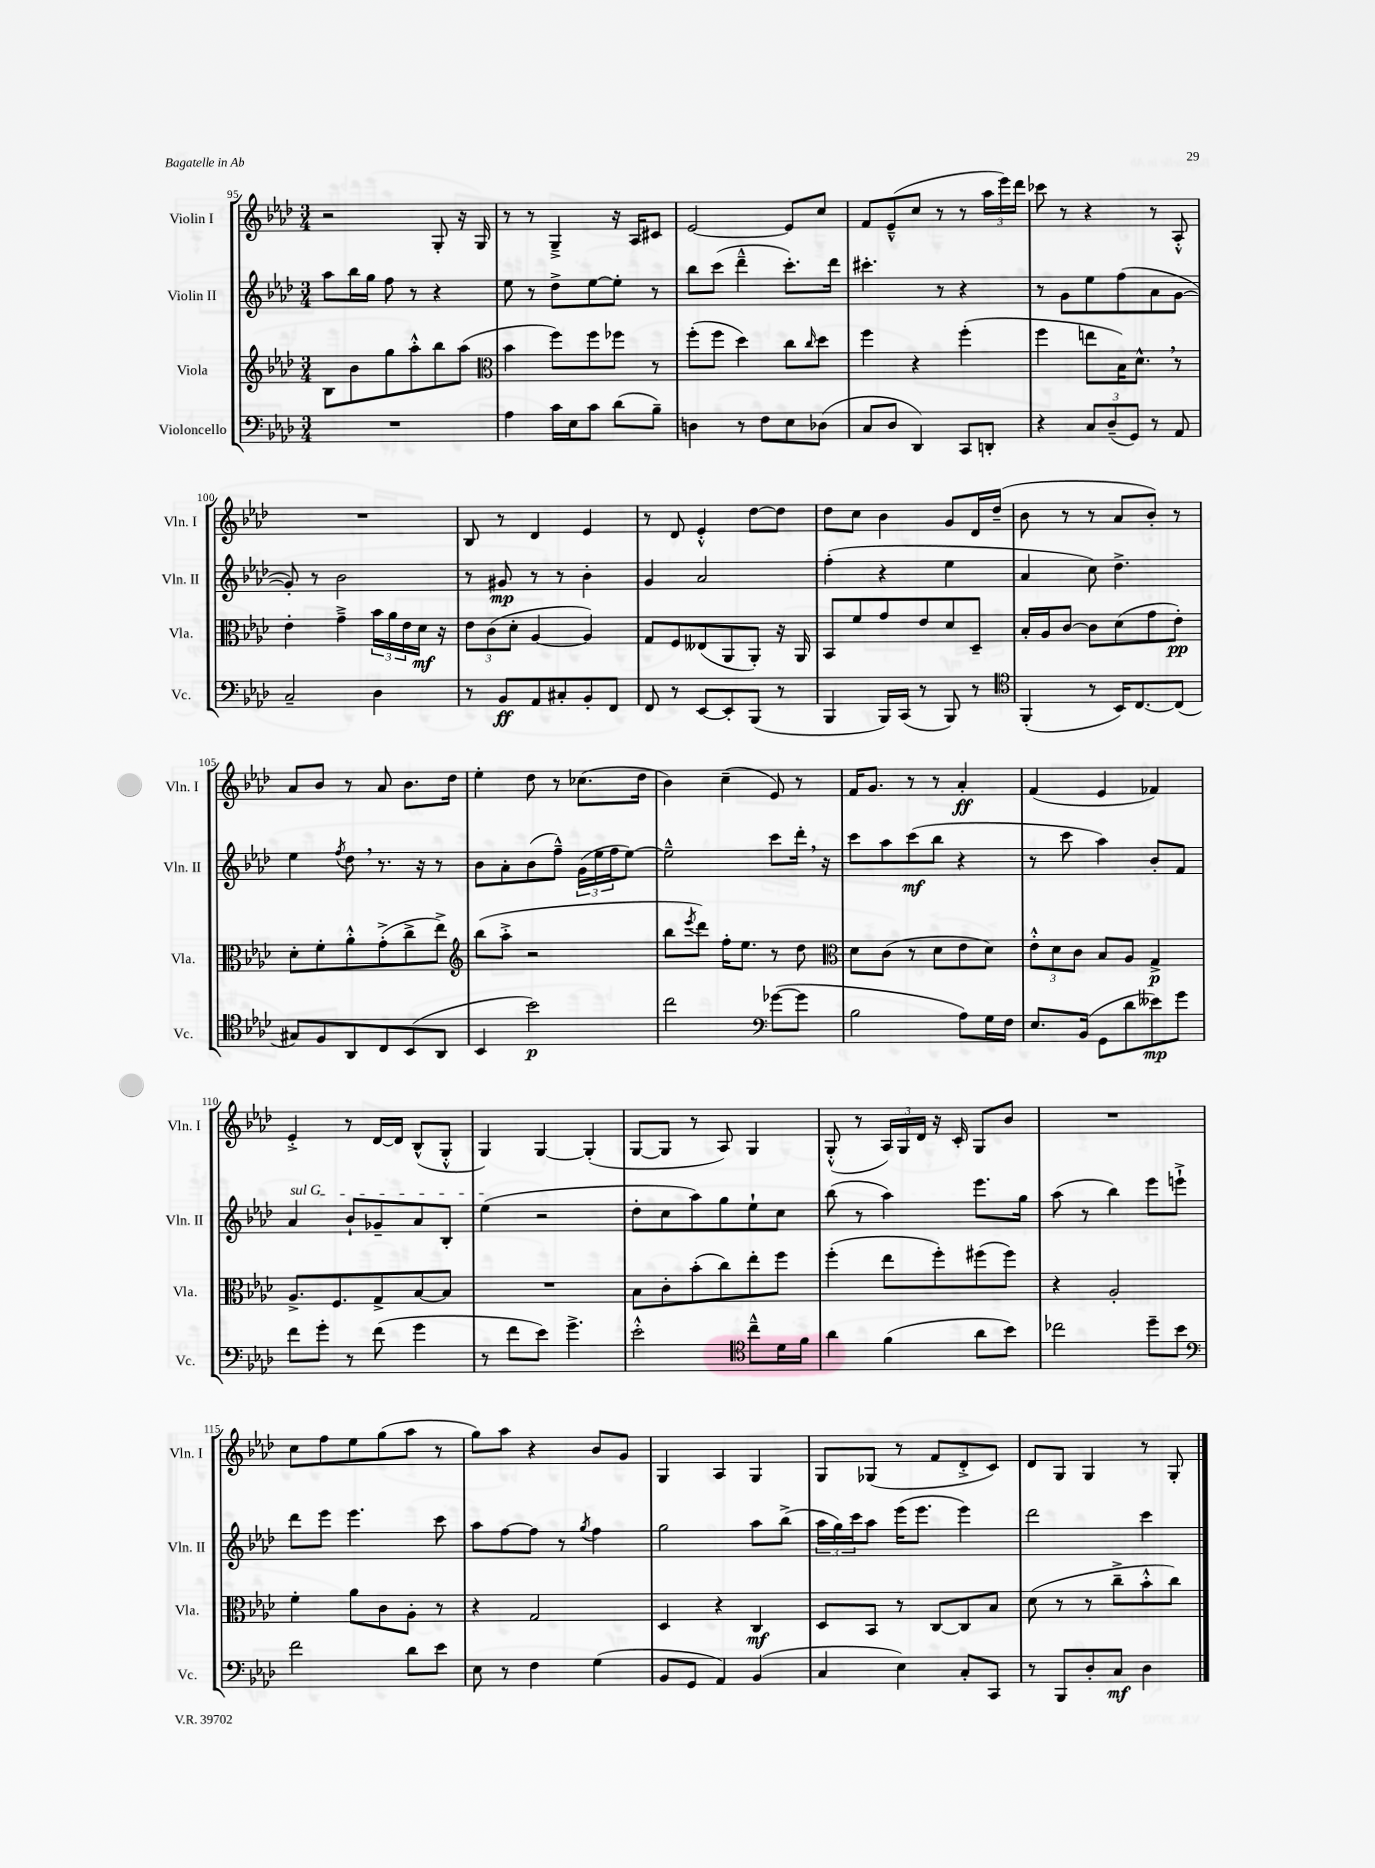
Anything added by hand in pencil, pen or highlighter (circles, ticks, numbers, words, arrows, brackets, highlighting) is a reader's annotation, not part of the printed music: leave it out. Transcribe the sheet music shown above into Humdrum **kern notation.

**kern	**dynam	**kern	**dynam	**kern	**dynam	**kern	**dynam
*part4	*part4	*part3	*part3	*part2	*part2	*part1	*part1
*staff4	*staff4	*staff3	*staff3	*staff2	*staff2	*staff1	*staff1
*I"Violoncello	*	*I"Viola	*	*I"Violin II	*	*I"Violin I	*
*I'Vc.	*	*I'Vla.	*	*I'Vln. II	*	*I'Vln. I	*
*clefF4	*	*clefG2	*	*clefG2	*	*clefG2	*
*k[b-e-a-d-]	*	*k[b-e-a-d-]	*	*k[b-e-a-d-]	*	*k[b-e-a-d-]	*
*M3/4	*	*M3/4	*	*M3/4	*	*M3/4	*
=95	=95	=95	=95	=95	=95	=95	=95
2.r	.	8B-\L	.	8aa-\L	.	2r	.
.	.	8b-\	.	16bb-\L	.	.	.
.	.	.	.	16gg\JJ	.	.	.
.	.	8gg\	.	8ff\	.	.	.
.	.	8aa-'^^\	.	8r	.	.	.
.	.	8bb-\	.	4r	.	8G'/	.
.	.	(8aa-\J	.	.	.	16r	.
.	.	.	.	.	.	16G/	.
=96	=96	=96	=96	=96	=96	=96	=96
*	*	*clefC3	*	*	*	*	*
4A-\	.	4b-\	.	8ee-\	.	8r	.
.	.	.	.	8r	.	8r	.
16c\LL	.	8ff\L)	.	8dd-^\L	.	4G~^/	.
16E-\J	.	.	.	.	.	.	.
8c\J	.	8ff\	.	[8ee-\	.	.	.
(8d-\L	.	8ff-X\J	.	8ee-'\J]	.	16r	.
.	.	.	.	.	.	16A-/KL	.
8B-~\J)	.	8r	.	8r	.	8c#X/J	.
=97	=97	=97	=97	=97	=97	=97	=97
4Dn\	.	(8ff'\L	.	8bb-\L	.	[2e-/	.
.	.	8ff\J	.	(8ccc\J	.	.	.
8r	.	4dd-\)	.	4ddd-~^^\	.	.	.
8F\L	.	.	.	.	.	.	.
8E-\	.	8cc\L	.	8.ccc'\L)	.	8e-/L]	.
.	.	16qqcc/	.	.	.	.	.
(8D-X\J	.	8dd-\J	.	.	.	8cc/J	.
.	.	.	.	16ddd-\Jk	.	.	.
=98	=98	=98	=98	=98	=98	=98	=98
8C/L	.	4ff\	.	4.ccc#X'\	.	8f/L	.
8D-/J	.	.	.	.	.	(8e-~^^/	.
4DD-/)	.	4r	.	.	.	8cc/J	.
.	.	.	.	8r	.	8r	.
8CC/L	.	(4ff'\	.	4r	.	8r	.
8DDn'/J	.	.	.	.	.	24aa-\LL	.
.	.	.	.	.	.	24eee-\)	.
.	.	.	.	.	.	24ddd-\JJ	.
=99	=99	=99	=99	=99	=99	=99	=99
4r	.	4ff\	.	8r	.	8ccc-X\	.
.	.	.	.	8g\L	.	8r	.
12C/L	.	8een\L	.	8ee-\	.	4r	.
(12D-~/	.	.	.	.	.	.	.
.	.	16B-\K)	.	(8ff\	.	.	.
12GG/J)	.	.	.	.	.	.	.
.	.	8.d-^^,\J	.	.	.	.	.
8r	.	.	.	8a-\	.	8r	.
8AA-/	.	8r	.	[8g\J	.	8A-'^^/	.
!!LO:LB:g=z
=100	=100	=100	=100	=100	=100	=100	=100
2C~/	.	4e-'\	.	8g'/])	.	2.r	.
.	.	.	.	8r	.	.	.
.	.	4g~^\	.	2b-\	.	.	.
4D-\	.	24b-\LL	.	.	.	.	.
.	.	24a-\	.	.	.	.	.
.	.	24e-\	.	.	.	.	.
.	.	16d-\JJ	mf	.	.	.	.
.	.	16r	.	.	.	.	.
=101	=101	=101	=101	=101	=101	=101	=101
8r	.	12e-\L	.	8r	.	8B-/	.
.	.	(12c\	.	.	.	.	.
8BB-/L	ff	.	.	8g#X/	mp	8r	.
.	.	12d-'\J	.	.	.	.	.
8AA-/	.	[4A-/	.	8r	.	4d-/	.
8C#X'/	.	.	.	8r	.	.	.
8BB-'/	.	4A-/])	.	4b-'\	.	4e-/	.
8FF/J	.	.	.	.	.	.	.
=102	=102	=102	=102	=102	=102	=102	=102
8FF/	.	8G/L	.	4g/	.	8r	.
8r	.	8F/	.	.	.	8d-/	.
[8EE-/L	.	(8E--X/	.	2a-/	.	4e-'^^/	.
8EE-'/]	.	8AA-/	.	.	.	.	.
(8BBB-/J	.	8AA-'/J)	.	.	.	[8dd-\L	.
8r	.	16r	.	.	.	8dd-\J]	.
.	.	16AA-/	.	.	.	.	.
=103	=103	=103	=103	=103	=103	=103	=103
4BBB-/	.	8BB-/L	.	(4ff'\	.	8dd-\L	.
.	.	8f/	.	.	.	8cc\J	.
16BBB-/LL)	.	8g/	.	4r	.	4b-\	.
(16CC/JJ	.	.	.	.	.	.	.
8r	.	8e-/	.	.	.	.	.
8BBB-/)	.	8d-/	.	4ee-\	.	8g/L	.
8r	.	8D-~/J	.	.	.	16d-/L	.
.	.	.	.	.	.	(16dd-~/JJ	.
=104	=104	=104	=104	=104	=104	=104	=104
*clefC4	*	*	*	*	*	*	*
(4FF'/	.	16B-'/LL	.	4a-/	.	8b-\	.
.	.	16A-/J	.	.	.	.	.
.	.	[8c/J	.	.	.	8r	.
8r	.	8c\L]	.	8cc\)	.	8r	.
16BB-/KL)	.	(8d-\	.	4.dd-^\	.	8a-/L	.
[8.C/	.	.	.	.	.	.	.
.	.	8g\	.	.	.	8b-'/J)	.
(8C/J]	.	8e-'\J)	pp	.	.	8r	.
!!LO:LB:g=z
=105	=105	=105	=105	=105	=105	=105	=105
8G#X/L)	.	8d-'\L	.	4ee-\	.	8a-/L	.
8F/	.	8f'\	.	.	.	8b-/J	.
.	.	.	.	8qff/	.	.	.
8AA-/	.	8a-'^^\	.	8dd-,\	.	8r	.
8C/	.	(8g'^\	.	8.r	.	8a-/	.
(8BB-/	.	8cc^\	.	.	.	8.b-\L	.
.	.	.	.	16r	.	.	.
8AA-/J	.	8ee-^\J)	.	8r	.	.	.
.	.	.	.	.	.	16dd-\Jk	.
=106	=106	=106	=106	=106	=106	=106	=106
*	*	*clefG2	*	*	*	*	*
4BB-/	.	(8bb-\L	.	8b-\L	.	4ee-'\	.
.	.	8aa-'^\J	.	8a-'\	.	.	.
2b-\)	p	2r	.	(8b-\	.	8dd-\	.
.	.	.	.	8ff~^^\J)	.	8r	.
.	.	.	.	(24g\LL	.	(8.cc-X\L	.
.	.	.	.	24ee-\	.	.	.
.	.	.	.	24ff\J	.	.	.
.	.	.	.	[8ee-\J)	.	.	.
.	.	.	.	.	.	16dd-\Jk	.
=107	=107	=107	=107	=107	=107	=107	=107
2cc\	.	8bb-\L	.	2ee-~^^\]	.	4b-\)	.
.	.	8qeee-/	.	.	.	.	.
.	.	8ddd-\J)	.	.	.	.	.
.	.	16ff'\KL	.	.	.	(4cc~\	.
.	.	8.ee-\J	.	.	.	.	.
*clefF4	*	*	*	*	*	*	*
([8g-X\L	.	8r	.	8ccc\L	.	8e-/)	.
8g-\J]	.	8dd-\	.	16ddd-',\Jk	.	8r	.
.	.	.	.	16r	.	.	.
=108	=108	=108	=108	=108	=108	=108	=108
*	*	*clefC3	*	*	*	*	*
2B-\	.	8d-\L	.	8ccc\L	.	16f/KL	.
.	.	.	.	.	.	8.g/J	.
.	.	(8c\J	.	8aa-\	.	.	.
.	.	8r	.	(8ccc\	mf	8r	.
.	.	8d-\L	.	8bb-\J	.	8r	.
8A-\L)	.	8e-\	.	4r	.	4a-'/	ff
16G\L	.	8d-\J)	.	.	.	.	.
16F\JJ	.	.	.	.	.	.	.
=109	=109	=109	=109	=109	=109	=109	=109
8.E-/L	.	12e-'^^\L	.	8r	.	(4f/	.
.	.	12d-\	.	.	.	.	.
.	.	.	.	8ccc\	.	.	.
.	.	12c\J	.	.	.	.	.
(16BB-/Jk	.	.	.	.	.	.	.
8GG\L	.	8B-/L	.	4aa-\)	.	4e-/	.
8d-\	.	8A-/J	.	.	.	.	.
8e--X\)	mp	4G^/	p	8b-'/L	.	4f-X/)	.
8g\J	.	.	.	8f/J	.	.	.
!!LO:LB:g=z
=110	=110	=110	=110	=110	=110	=110	=110
!	!	!	!	!LO:TX:a:i:t=sul G	!	!	!
8f\L	.	8.A-^/L	.	4a-/	.	4e-'^/	.
8g'\J	.	.	.	.	.	.	.
.	.	8.F/	.	.	.	.	.
8r	.	.	.	8b-`/L	.	8r	.
(8f\	.	8G^/	.	8g-X~/	.	[16d-/LL	.
.	.	.	.	.	.	16d-/JJ]	.
4g\	.	[8B-/	.	8a-/	.	(8B-^^/L	.
.	.	8B-/J]	.	8B-'/J	.	8G'^^/J	.
=111	=111	=111	=111	=111	=111	=111	=111
8r	.	2.r	.	(4ee-\	.	4G/)	.
8f\L	.	.	.	.	.	.	.
8e-\J)	.	.	.	2r	.	[4G/	.
4.g^\	.	.	.	.	.	.	.
.	.	.	.	.	.	(4G'/]	.
=112	=112	=112	=112	=112	=112	=112	=112
2e-'^^\	.	8B-\L	.	8dd-'\L	.	[8G/L	.
.	.	8c'\	.	8cc\	.	8G/J]	.
.	.	(8b-'\	.	8aa-\)	.	8r	.
.	.	8cc\)	.	8gg\	.	8A-/)	.
*clefC4	*	*	*	*	*	*	*
8cc~^^\L	.	8ee-'\	.	8ee-`\	.	4G/	.
16d-\L	.	8ff\J	.	8cc\J	.	.	.
16f\JJ	.	.	.	.	.	.	.
=113	=113	=113	=113	=113	=113	=113	=113
4a-\	.	(4ff'\	.	(8bb-\	.	(8G'^^/	.
.	.	.	.	8r	.	8r	.
(4f\	.	8ee-\L	.	4aa-\)	.	24A-/LL)	.
.	.	.	.	.	.	24G/	.
.	.	.	.	.	.	24d-/JJ	.
.	.	8ff'\)	.	.	.	16r	.
.	.	.	.	.	.	16c'/	.
8a-\L	.	(8ff#X\	.	8.eee-\L	.	8G/L	.
8b-\J)	.	8ff#\J)	.	.	.	8b-/J	.
.	.	.	.	16gg\Jk	.	.	.
=114	=114	=114	=114	=114	=114	=114	=114
2cc-X\	.	4r	.	(8aa-\	.	2.r	.
.	.	.	.	8r	.	.	.
.	.	2A-'/	.	4bb-\)	.	.	.
8dd-~\L	.	.	.	8eee-\L	.	.	.
8b-\J	.	.	.	8eeen`^\J	.	.	.
!!LO:LB:g=z
=115	=115	=115	=115	=115	=115	=115	=115
*clefF4	*	*	*	*	*	*	*
2f\	.	4f'\	.	8ddd-\L	.	8cc\L	.
.	.	.	.	8eee-\J	.	8ff\	.
.	.	8a-\L	.	4.eee-\	.	8ee-\	.
.	.	8c\	.	.	.	(8gg\	.
8d-\L	.	8A-'\J	.	.	.	8aa-\J	.
8e-\J	.	8r	.	8ccc\	.	8r	.
=116	=116	=116	=116	=116	=116	=116	=116
8E-\	.	4r	.	8aa-\L	.	8gg\L)	.
8r	.	.	.	[8ff\	.	8aa-\J	.
4F\	.	2G/	.	8ff\J]	.	4r	.
.	.	.	.	8r	.	.	.
.	.	.	.	8qgg/	.	.	.
(4G\	.	.	.	4ff\	.	8b-/L	.
.	.	.	.	.	.	8g/J	.
=117	=117	=117	=117	=117	=117	=117	=117
8BB-/L	.	4D-/	.	2gg\	.	4G/	.
8GG/J	.	.	.	.	.	.	.
4AA-/)	.	4r	.	.	.	4A-/	.
(4BB-/	.	4C/	mf	8aa-\L	.	4G/	.
.	.	.	.	(8bb-^\J	.	.	.
=118	=118	=118	=118	=118	=118	=118	=118
4C/	.	8D-/L	.	24aa-\LL	.	8G/L	.
.	.	.	.	24gg\)	.	.	.
.	.	.	.	24ccc\J	.	.	.
.	.	8BB-/J	.	8aa-\J	.	(8G-X/J	.
4E-\)	.	8r	.	(16eee-\KL	.	8r	.
.	.	.	.	8.eee-\J	.	.	.
.	.	[8C/L	.	.	.	8f/L	.
8C'/L	.	8C/]	.	4eee-\)	.	8d-'^/	.
8CC/J	.	8B-/J	.	.	.	8c/J)	.
=119	=119	=119	=119	=119	=119	=119	=119
8r	.	(8d-\	.	2ddd-\	.	8d-/L	.
8BBB-/L	.	8r	.	.	.	8G/J	.
8D-'/	.	8r	.	.	.	4G/	.
8C/J	mf	8cc~^\L	.	.	.	.	.
4D-\	.	8b-'^^\	.	4ccc\	.	8r	.
.	.	8cc\J)	.	.	.	8G'/	.
==	==	==	==	==	==	==	==
*-	*-	*-	*-	*-	*-	*-	*-
